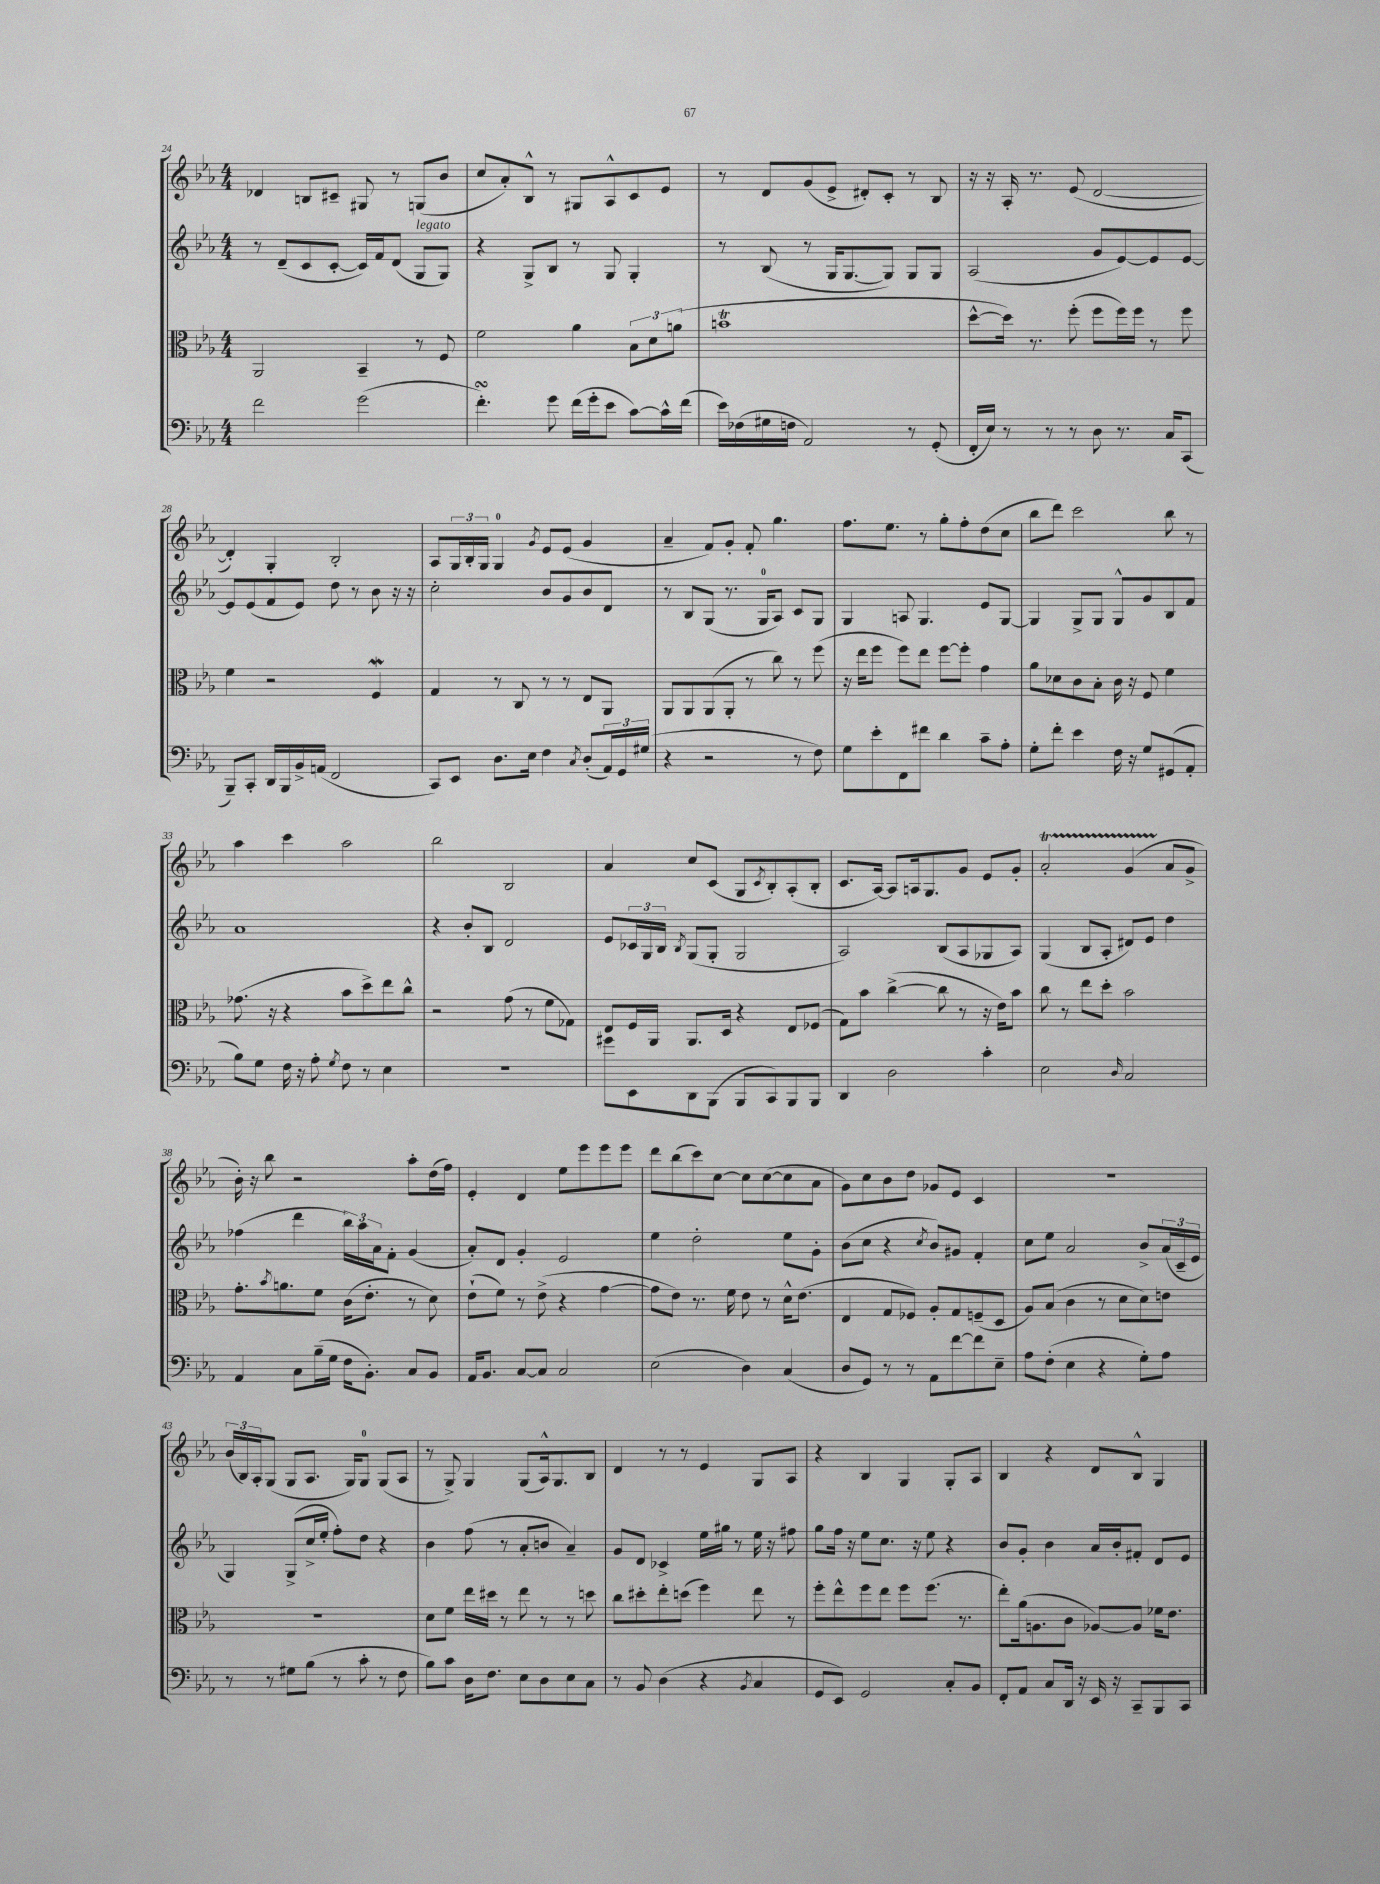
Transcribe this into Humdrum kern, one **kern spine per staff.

**kern	**kern	**kern	**kern
*staff4	*staff3	*staff2	*staff1
*clefF4	*clefC3	*clefG2	*clefG2
*k[b-e-a-]	*k[b-e-a-]	*k[b-e-a-]	*k[b-e-a-]
*M4/4	*M4/4	*M4/4	*M4/4
2f	2AA-	8r	4d-
.	.	(8d~	.
.	.	8c	8B
.	.	[8c'	8c#~
(2g	4BB-~	16c])	8G#
.	.	16f	.
.	.	(8d	8r
.	8r	8G	(8G
.	8F	8G)	8b-
=	=	=	=
4.f')	2f	4r	8cc
.	.	.	8a-')
.	.	8G^	8B-^^
8g	.	8B-	8r
(16f	4a-	8r	8G#
16g'	.	.	.
8e-	.	8G	8A-^^
[8c)	12B-	4G'	8c
.	12d	.	.
16c^^]	.	.	8e-
.	(12a	.	.
(16f	.	.	.
=	=	=	=
16e-)	1b	8r	8r
(16F-	.	.	.
16G#	.	(8B-	8d
16F	.	.	.
2AA-)	.	8r	(8g
.	.	16G	8e-^
.	.	[8.G	.
.	.	.	8d#')
.	.	8G])	8c'
8r	.	8G	8r
(8GG'	.	8G	8B-
=	=	=	=
16FF'	[8dd^^	(2A-	16r
16E-)	.	.	16r
8r	16dd])	.	16A-'
.	8.r	.	8.r
8r	.	.	.
8r	(8ff'	.	(8e-
8D	8ff	8g	[2d
8.r	16ff)	[8e-)	.
.	16ff	.	.
.	8r	8e-]	.
16C	.	.	.
(8CC	8ff	[8e-	.
=	=	=	=
8BBB-~)	4f	8e-]	4d'])
8CC'	.	(8e-	.
16DD	2r	8f	4G'
16BBB-	.	.	.
16BB-^	.	8e-)	.
(16AA	.	.	.
2FF	.	8dd	2B-'
.	.	8r	.
.	4F	8b-	.
.	.	16r	.
.	.	16r	.
=	=	=	=
8CC)	4G	2cc'	8A-
8EE-	.	.	24G
.	.	.	24B-'
.	.	.	24G
8.D	8r	.	4G
.	8C	.	.
16E-	.	.	.
.	.	.	8qg
4F	8r	8b-	8e-
.	8r	8g	(8e-
8qC	.	.	.
(8D'	8E-	8b-	4g
24AA-)	8AA-	8d	.
24GG	.	.	.
(24G#	.	.	.
=	=	=	=
4r	8AA-	8r	4a-~
.	8AA-	8B-	.
2r	(8AA-	(8G	8f)
.	8AA-'	8.r	8g'
.	8r	.	8f'
.	.	16G	.
.	8cc)	8A-)	4.gg
8r	8r	8c	.
8F)	(8ff	8G	.
=	=	=	=
8G	16r	4G	8.ff
.	16ee-	.	.
8e-'	8ff	.	.
.	.	.	8.ee-
8FF	8ff)	8A	.
8f#	8ee-	4.G	8r
4d	[8ff	.	8gg'
.	8ff']	.	8ff'
8c~	4g	8e-	(8dd
8A-'	.	[8G	8cc
=	=	=	=
8G'	8a-	4G]	8bb-
8f'	8d-	.	8ddd)
4e-	8c	8G^	2ccc
.	8B-'	8G	.
16F	16c	8G^^	.
16r	16r	.	.
8G	8F	8g	.
(8GG#	4f	8B-	8bb-
8AA-'	.	8f	8r
=	=	=	=
8B-)	(8.g-	1a-	4aa-
8G	.	.	.
.	16r	.	.
16F	4r	.	4ccc
16r	.	.	.
8A-'	.	.	.
8qG	.	.	.
8F	8b-	.	2aa-
8r	8dd^)	.	.
4E-	8ee-	.	.
.	8cc^^	.	.
=	=	=	=
1r	2r	4r	2bb-
.	.	8b-'	.
.	.	8B-	.
.	(8g	2d	2B-
.	8r	.	.
.	8f	.	.
.	8G-)	.	.
=	=	=	=
8g#	8E-	8e-	4a-
8EE-	16F	24c-	.
.	.	24G	.
.	16AA-	.	.
.	.	24B-	.
.	.	8qB-	.
8DD	8.AA-	(8G	8cc
(8BBB-	.	8G'	(8c
.	16D	.	.
8BBB-	4r	2G	8G
.	.	.	8qc
8CC)	.	.	8B-')
8BBB-	8E-	.	(8A-'
8BBB-	(8F-	.	8B-'
=	=	=	=
4DD	8G)	2A-)	8.c
.	8b-	.	.
.	.	.	[16A-)
2D	([4cc^	.	8A-]
.	.	.	16A
.	.	.	8.G
.	8cc]	(8B-	.
.	8r	8A-	8g
4c'	16r	8G-	8e-
.	16e-)	.	.
.	8b-	8A-)	8g'
=	=	=	=
2E-	8cc	(4G	2a-'
.	8r	.	.
.	8ee-	8B-	.
.	8dd'	8A-'	.
16qqD	.	.	.
2C	2b-	8d#)	(4g
.	.	8e-	.
.	.	4dd	8a-
.	.	.	8g^
=	=	=	=
4AA-	8.g'	(4ff-	16b-')
.	.	.	16r
.	.	.	8bb-
.	8qb-	.	.
.	8.a	.	.
8C	.	4ddd	2r
(16B-~	8f	.	.
16G	.	.	.
16F	(16c	24bb-)	.
.	.	24aa-	.
8.BB-')	8.e-'	.	.
.	.	24a-	.
.	.	8f'	.
8C	8r	(4g	8aa-'
8BB-	8d)	.	(16dd
.	.	.	16ff)
=	=	=	=
16AA-	(8e-`	8a-')	4e-'
8.BB-	.	.	.
.	8f)	8d	.
[8C	8r	4g'	4d
8C]	(8e-^	.	.
2C	4r	2e-	8ee-
.	.	.	8eee-
.	[4g	.	8eee-
.	.	.	8eee-
=	=	=	=
(2E-	8g]	4ee-	8ddd
.	8e-)	.	(8bb-
.	8.r	2dd'	8ccc)
.	.	.	[8cc
.	16f	.	.
4D)	8e-	.	8cc]
.	8r	.	([8cc
(4C	16d^^	8ee-	8cc]
.	(8.e-	.	.
.	.	8g'	8a-
=	=	=	=
8D	4E-	(8b-	8g)
8GG)	.	8cc	8cc
8r	8G	4r	8b-
8r	8F-)	.	8dd
.	.	8qcc	.
8AA-	8A-'	8b-)	8g-
[8f	8G	8g#	8e-
8f]	(8F~	4f'	4c
8E-~	8D	.	.
=	=	=	=
8A-	8A-)	8cc	1r
(8F'	(8B-	8ee-	.
4E-	4c	2a-	.
4r	8r	.	.
.	8d	.	.
8G')	8d)	8b-^	.
8A-	8e	(24a-	.
.	.	24c~	.
.	.	24e-	.
=	=	=	=
8r	1r	4G)	(24b-
.	.	.	24B-)
.	.	.	24A-'
8r	.	.	(8G
8G#	.	(8G^	8G
(8B-	.	16cc^	8.A-
.	.	16ee-'	.
8r	.	8ff')	.
.	.	.	16G)
8c'	.	8dd	8G
8r	.	4r	(8G
8F	.	.	8A-
=	=	=	=
8B-)	8d	4b-	8r
8c	8f	.	8G^)
16D	16ee-	(8ff	4G
8.F	16dd#	.	.
.	8r	8r	.
8E-	8ee-	8a-'	(8G
8D	8r	8b	16A-^^)
.	.	.	8.G
8E-	8r	4a-~)	.
8C	8dd	.	8B-
=	=	=	=
8r	8cc	8g	4d
8BB-	8dd#'	8d	.
(4D	8ee-'	4c-^	8r
.	(8dd	.	8r
4r	4ff)	16ee-	4e-
.	.	16gg#	.
.	.	8r	.
8qBB-	.	.	.
4C	8ee-	16ee-	8G
.	.	16r	.
.	8r	8ff#	8A-
=	=	=	=
8GG	8ff'	8gg	4r
8EE-)	8ee-^^	16ff	.
.	.	16r	.
2GG	8ff	8ee-	4B-
.	8ee-	8.cc	.
.	8ff	.	4G
.	.	16r	.
.	(8.ff	8ee-	.
8C'	.	4r	8G'
.	8.r	.	.
8BB-	.	.	8A-
=	=	=	=
8FF'	8ee-')	8b-	4B-
8AA-	(16a-	8g'	.
.	8.A	.	.
8C	.	4b-	4r
16DD	8c	.	.
16r	.	.	.
16EE-	[8A-)	16a-	8d
16r	.	16b-'	.
8CC~	8A-]	8f#'	8B-^^
8BBB-	16f-	8d	4G
.	8.e-	.	.
8CC	.	8e-	.
==	==	==	==
*-	*-	*-	*-
